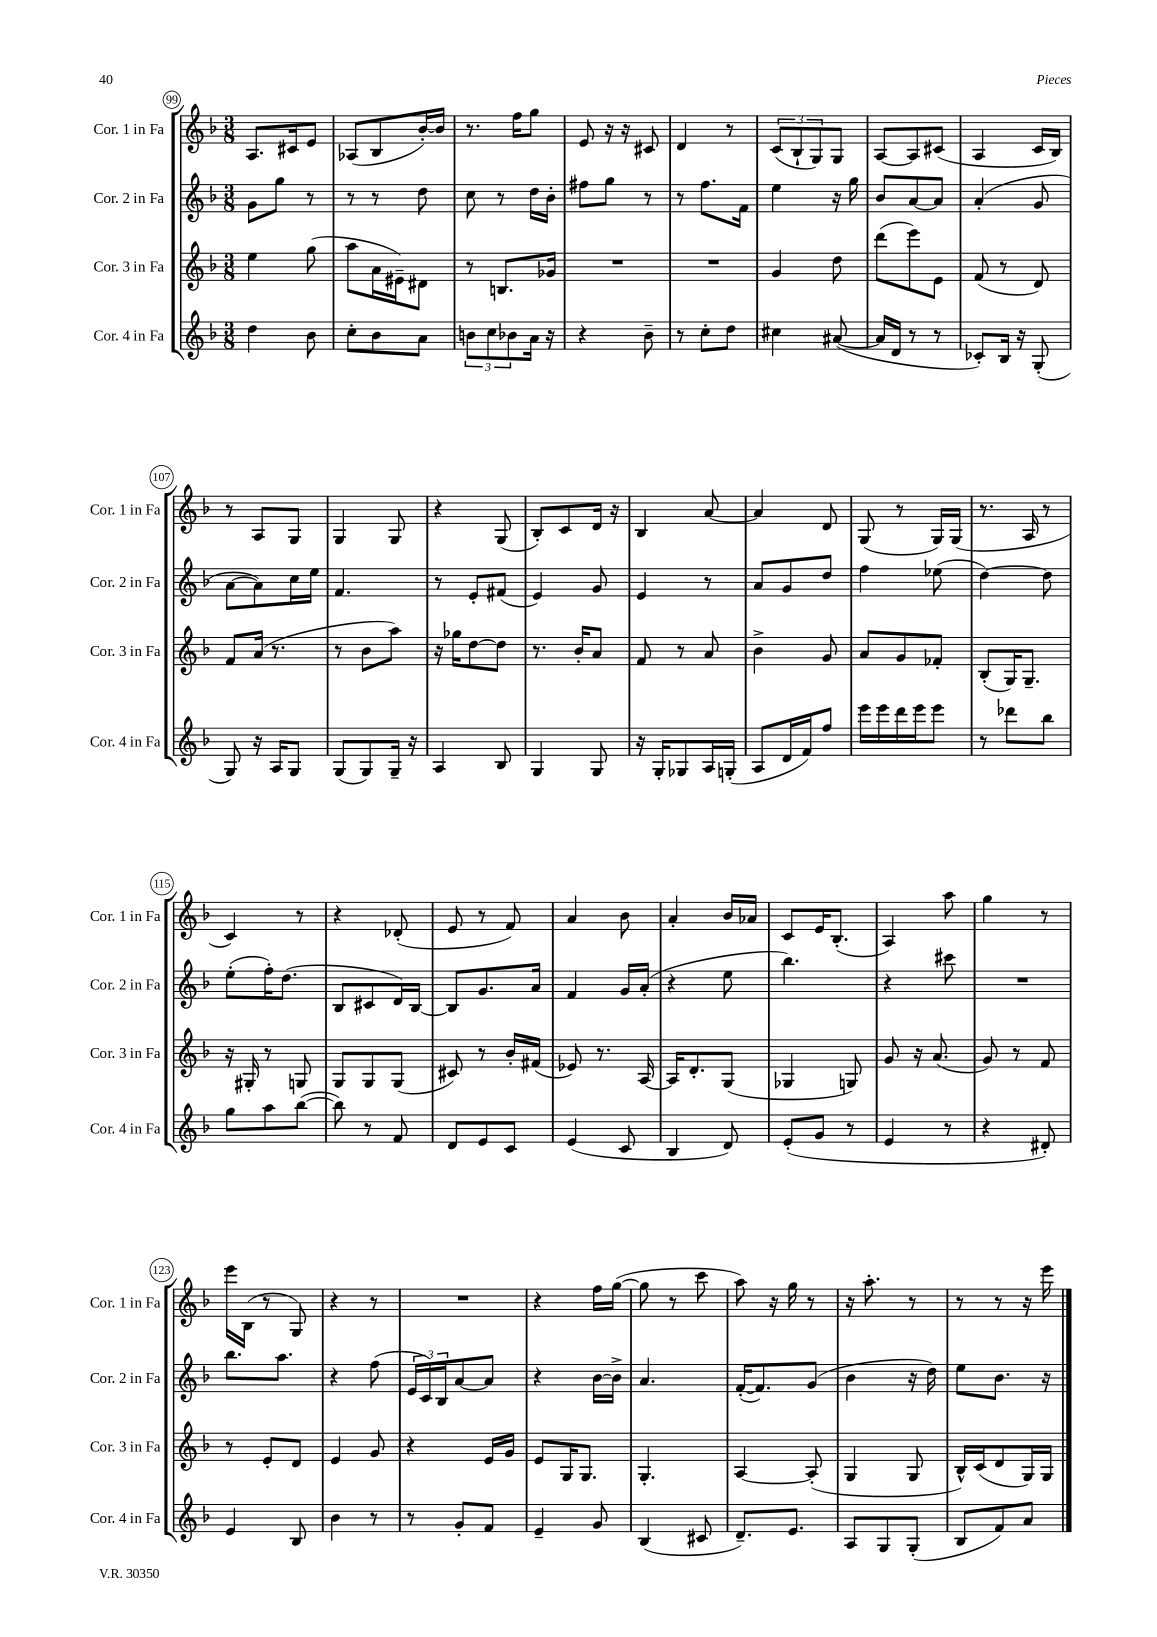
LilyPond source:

<<
\new StaffGroup <<
\new Staff = "s0" \with { instrumentName = "Cor. 1 in Fa" shortInstrumentName = "Cor. 1 in Fa" } {
    \clef treble \key f \major \numericTimeSignature \time 3/8
    a8. cis'16 e'8 |
    aes8( bes8 bes'16~-.) bes'16 |
    r8. f''16 g''8 |
    e'8 r16 r16 cis'8 |
    d'4 r8 |
    \tuplet 3/2 { c'8( bes8-! g8) } g8 |
    a8~ a8 cis'8( |
    a4 c'16 bes16) |
    r8 a8 g8 |
    g4 g8 |
    r4 g8( |
    bes8-.) c'8 d'16 r16 |
    bes4 a'8~ |
    a'4 d'8 |
    g8( r8 g16) g16( |
    r8. a16 r8 |
    c'4) r8 |
    r4 des'8-.( |
    e'8 r8 f'8) |
    a'4 bes'8 |
    a'4-. bes'16 aes'16 |
    c'8 e'16 bes8.-.( |
    a4) a''8 |
    g''4 r8 |
    e'''16 bes16( r8 g8) |
    r4 r8 |
    R4. |
    r4 f''16 g''16~( |
    g''8 r8 c'''8 |
    a''8) r16 g''16 r8 |
    r16 a''8.-. r8 |
    r8 r8 r16 e'''16 \bar "|." |
}
\new Staff = "s1" \with { instrumentName = "Cor. 2 in Fa" shortInstrumentName = "Cor. 2 in Fa" } {
    \clef treble \key f \major \numericTimeSignature \time 3/8
    g'8 g''8 r8 |
    r8 r8 d''8 |
    c''8 r8 d''16 bes'16-. |
    fis''8 g''8 r8 |
    r8 f''8. f'16 |
    e''4 r16 g''16 |
    bes'8 a'8~ a'8 |
    a'4-.( g'8 |
    a'8~ a'8) c''16 e''16 |
    f'4. |
    r8 e'8-. fis'8( |
    e'4) g'8 |
    e'4 r8 |
    a'8 g'8 d''8 |
    f''4 ees''8( |
    d''4~) d''8 |
    e''8-.( f''16-.) d''8.( |
    bes8 cis'8 d'16) bes16~ |
    bes8 g'8. a'16 |
    f'4 g'16 a'16-.( |
    r4 e''8 |
    bes''4.) |
    r4 cis'''8 |
    R4. |
    bes''8. a''8. |
    r4 f''8( |
    \tuplet 3/2 { e'16 c'16) bes16 } a'8~ a'8 |
    r4 bes'16~ bes'16-> |
    a'4. |
    f'16~-.( f'8.) g'8( |
    bes'4 r16 d''16) |
    e''8 bes'8. r16 \bar "|." |
}
\new Staff = "s2" \with { instrumentName = "Cor. 3 in Fa" shortInstrumentName = "Cor. 3 in Fa" } {
    \clef treble \key f \major \numericTimeSignature \time 3/8
    e''4 g''8( |
    a''8 a'16 eis'16--) dis'8 |
    r8 b8. ges'16 |
    R4. |
    R4. |
    g'4 d''8 |
    d'''8( e'''8) e'8 |
    f'8( r8 d'8) |
    f'8 a'16( r8. |
    r8 bes'8 a''8) |
    r16 ges''16 d''8~ d''8 |
    r8. bes'16-. a'8 |
    f'8 r8 a'8 |
    bes'4-> g'8 |
    a'8 g'8 fes'8-. |
    bes8-.( g16) g8.-- |
    r16 gis16-. r8 g8 |
    g8 g8 g8( |
    cis'8) r8 bes'16-. fis'16( |
    ees'8) r8. a16~ |
    a16 d'8.-. g8( |
    ges4 g8) |
    g'8 r16 a'8.( |
    g'8) r8 f'8 |
    r8 e'8-. d'8 |
    e'4 g'8 |
    r4 e'16 g'16 |
    e'8 g16 g8. |
    g4.-. |
    a4~ a8-.( |
    g4 g8 |
    bes16-^) c'16( d'8 g16) g16 \bar "|." |
}
\new Staff = "s3" \with { instrumentName = "Cor. 4 in Fa" shortInstrumentName = "Cor. 4 in Fa" } {
    \clef treble \key f \major \numericTimeSignature \time 3/8
    d''4 bes'8 |
    c''8-. bes'8 a'8 |
    \tuplet 3/2 { b'8 c''8 bes'8 } a'16 r16 |
    r4 bes'8-- |
    r8 c''8-. d''8 |
    cis''4 ais'8~( |
    ais'16 d'16 r8 r8 |
    ces'8-.) bes16 r16 g8-.( |
    g8) r16 a16 g8 |
    g8( g8) g16-- r16 |
    a4 bes8 |
    g4 g8 |
    r16 g16-. ges8 a16 g16-.( |
    a8 d'16 f'16) f''8 |
    e'''16 e'''16 d'''16 e'''16 e'''8 |
    r8 des'''8 bes''8 |
    g''8 a''8 bes''8~( |
    bes''8) r8 f'8 |
    d'8 e'8 c'8 |
    e'4( c'8 |
    bes4 d'8) |
    e'8-.( g'8 r8 |
    e'4 r8 |
    r4 dis'8-.) |
    e'4 bes8 |
    bes'4 r8 |
    r8 g'8-. f'8 |
    e'4-- g'8 |
    bes4( cis'8 |
    d'8.--) e'8. |
    a8 g8 g8-.( |
    bes8 f'8) a'8 \bar "|." |
}
>>
>>
\layout { \context { \Score currentBarNumber = #99 \override BarNumber.stencil = #(make-stencil-circler 0.1 0.3 ly:text-interface::print) } }
